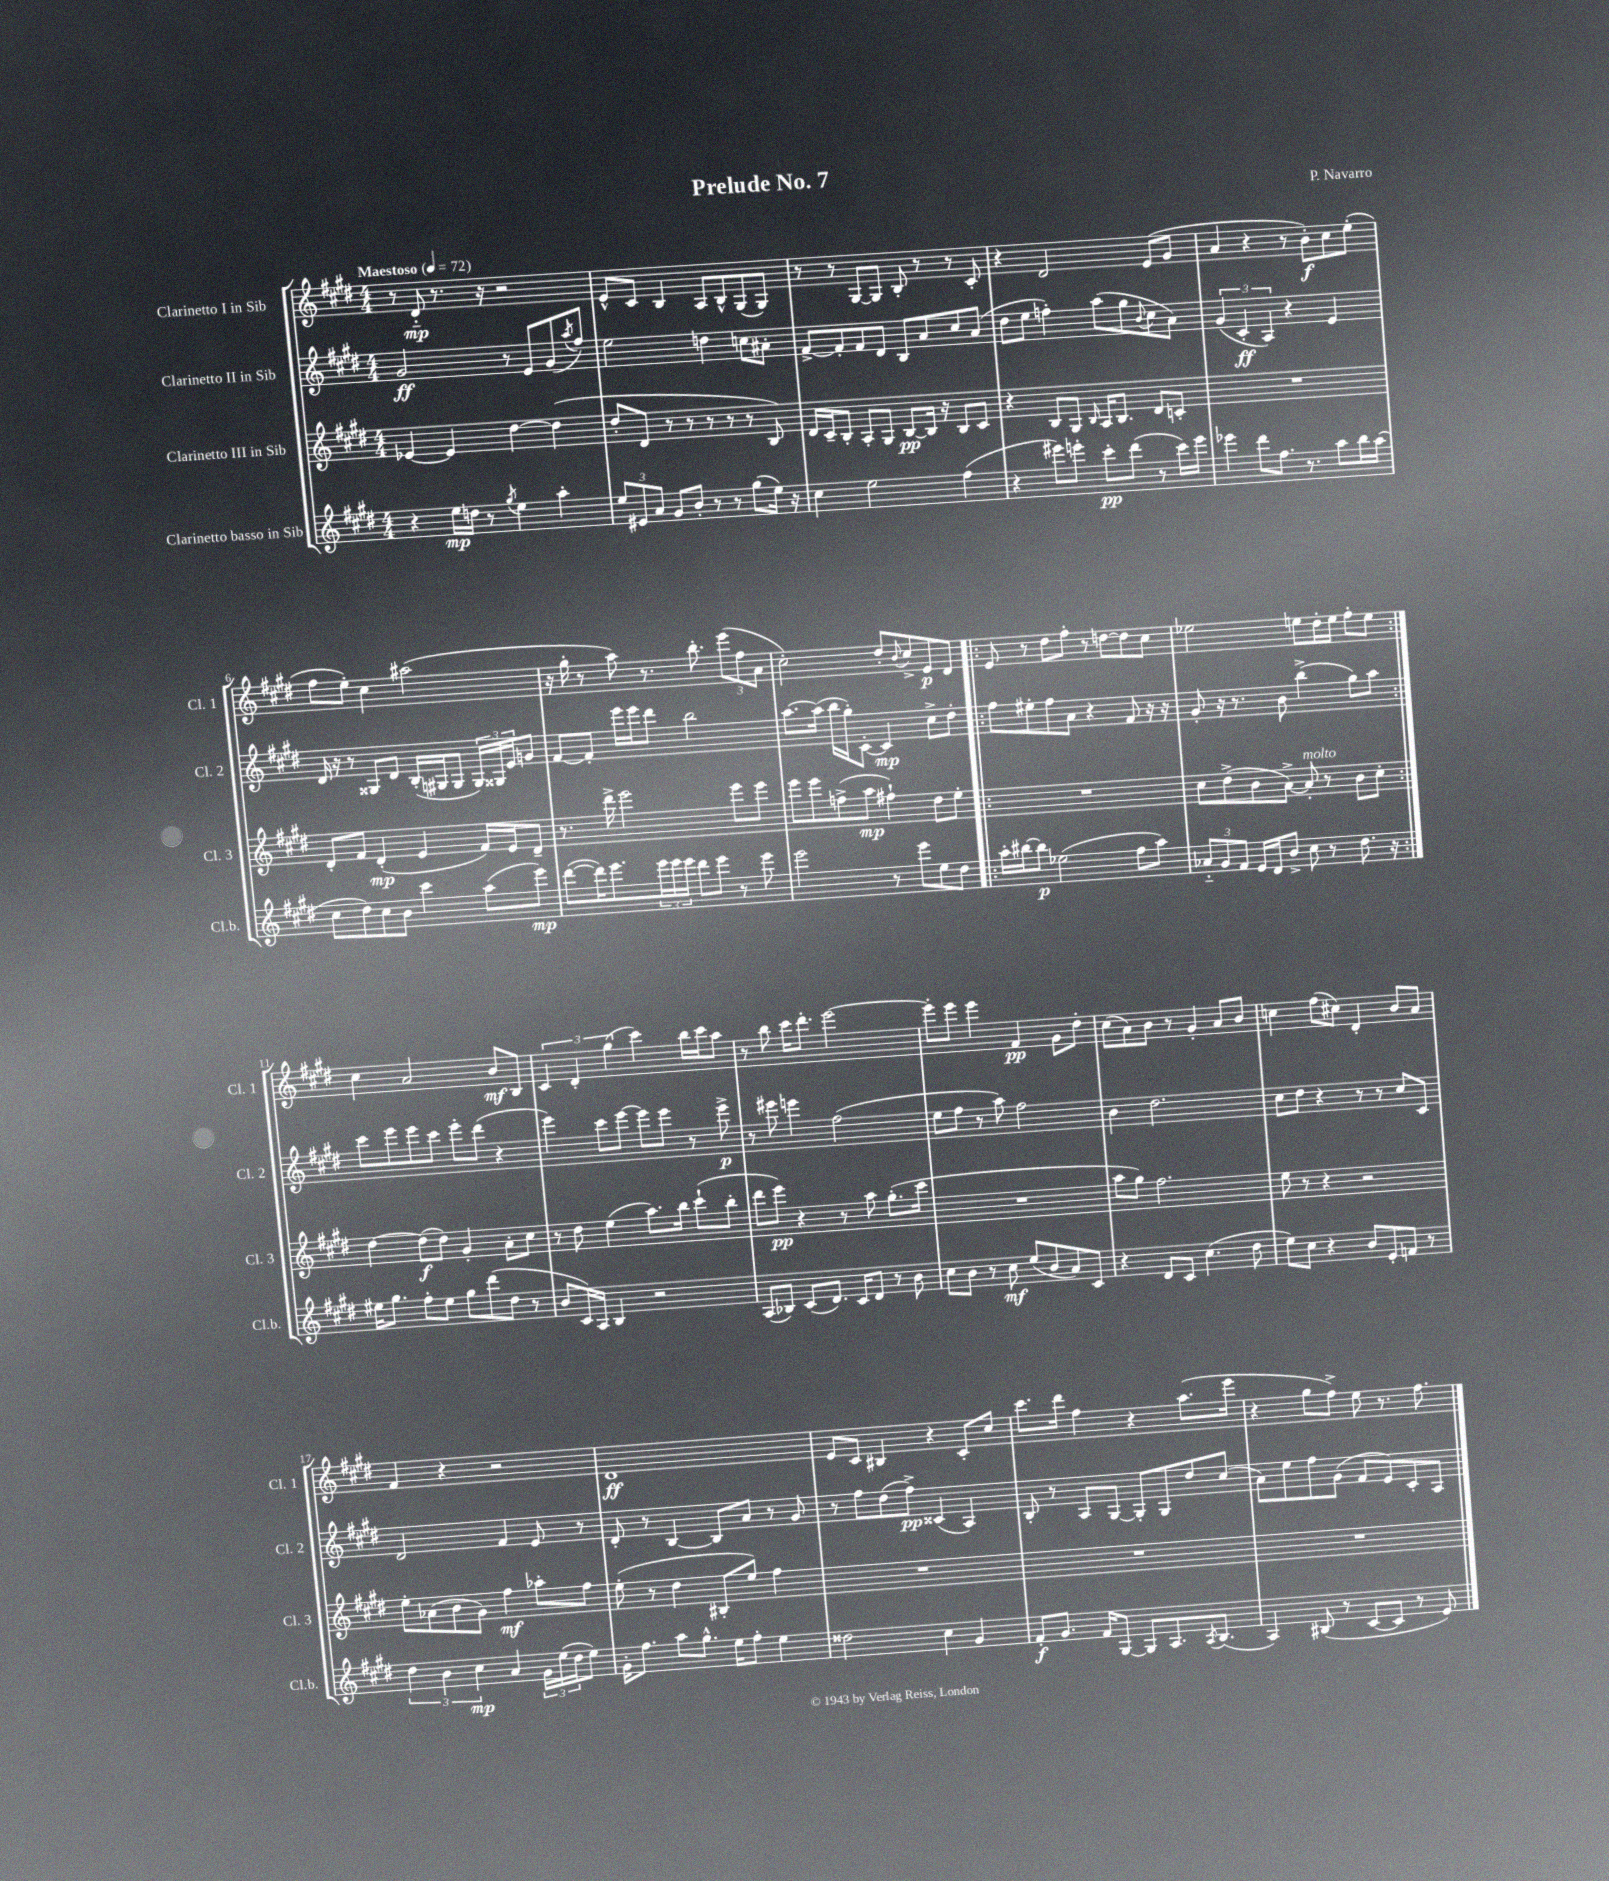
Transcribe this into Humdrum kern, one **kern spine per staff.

**kern	**kern	**kern	**kern
*staff4	*staff3	*staff2	*staff1
*clefG2	*clefG2	*clefG2	*clefG2
*k[f#c#g#d#]	*k[f#c#g#d#]	*k[f#c#g#d#]	*k[f#c#g#d#]
*M4/4	*M4/4	*M4/4	*M4/4
*MM72	*MM72	*MM72	*MM72
4r	[4e-	2g#	8r
.	.	.	8d#'~
16ee	4e-]	.	8.r
16dd	.	.	.
8r	.	.	.
.	.	.	16r
8qgg#	.	.	.
4ee	[4dd#	8r	2r
.	.	8e	.
4aa'	(4dd#]	(8g#	.
.	.	8qaa	.
.	.	8ff#)	.
=	=	=	=
12ee	8dd#'	2ee	8e^^
12e#	.	.	.
.	8d#	.	8c#
12a	.	.	.
8g#	8r	.	4B
8b'	8r	.	.
8r	8r	4dd	8A
8r	8r	.	8B^^
(8gg#	8r	8cc	(8G#
16ee)	8B)	8a#'	8G#)
16r	.	.	.
=	=	=	=
4cc#	16d#	[8f#^	8r
.	16c#~	.	.
.	8B'	8f#']	8r
2ee	8A'	8f#	[8G#
.	8G#	8d#	8G#]
.	[8B	8B	8B'
.	16B]	8a	8r
.	16r	.	.
(4ff#	8B	8cc#	8r
.	8c#	(8a	8c#'
=	=	=	=
4r	4r	8dd#	4r
.	.	8ee	.
8eee#)	8B	4ff')	2d#
8eee'	8G#	.	.
.	16qqB	.	.
8ccc#'	16A	(8aa	.
.	8.B	.	.
(8ddd#	.	8gg#	.
.	.	8qqb	.
8r	8d#	8cc#	(8e
16ccc#)	8c'	8a)	8g#
16eee	.	.	.
=	=	=	=
4eee-	1r	(6g#	4a
.	.	6c#'	.
8ddd#	.	.	4r
.	.	6A)	.
8.ff#	.	.	.
.	.	4r	8r
8.r	.	.	.
.	.	.	8b')
8aa	.	4e	8cc#
16bb	.	.	(8ee'
(16aa	.	.	.
=	=	=	=
8cc#	8d#'	16d#	8ff#
.	.	16r	.
8dd#)	8f#	8r	8ee')
8cc#	(4d#'	8G##	4cc#
8b	.	8d#	.
4ccc#	4e	(16B'	(2aa#
.	.	16G#	.
.	.	8G#	.
(8aa	16f#)	24G#)	.
.	.	24G##	.
.	16e	.	.
.	.	24e	.
8eee)	8d#~	8g	.
=	=	=	=
([8ddd#	8.r	[8f#	16r
.	.	.	16gg#'
16ddd#])	.	8f#']	8r
8.eee	16ddd#^	.	.
.	2eee	16eee	8aa)
.	.	16eee	.
24eee	.	8ddd#	8.r
24eee	.	.	.
24eee	.	.	.
8ddd#	.	2bb	.
.	.	.	8.bb'
8eee	.	.	.
8r	8eee	.	(12eee
.	.	.	12ff#
8eee	8eee	.	.
.	.	.	12a
=	=	=	=
2eee	8eee	[8.aa	2cc#')
.	8eee	.	.
.	.	(16aa]	.
.	(8ff^	16bb	.
.	.	16gg#')	.
.	8aa	[8c#'	.
8r	4ff#`)	4c#]	8dd#'
.	.	.	8qqb
8eee	.	.	8cc#^
8ee	8dd#	8cc#^	8e
8dd#	8ee'	8dd#'	8d#
=!|:	=!|:	=!|:	=!|:
16aa'	1r	8ff#	8e
[16bb#	.	.	.
8bb#]	.	8ee#'	8r
(2ee-	.	8ff#	8dd#
.	.	8a	8ff#'
.	.	4r	8r
.	.	.	[8dd
8ff#	.	8f#	8dd]
8aa)	.	16r	8cc#
.	.	16r	.
=	=	=	=
12a-'~	8cc#	8g#'	2ee-
12g#	.	.	.
.	(8dd#^	16r	.
12f#	.	.	.
.	.	8.r	.
16e	8b	.	.
16d#	.	.	.
8b^	[8a^)	8b	.
8cc#	8a']	(4bb^	8ee
8r	8r	.	16dd#'
.	.	.	16ee
8.dd#	8b	8gg#)	8ff#'
.	8cc#'	8aa	8ee
16r	.	.	.
=:|!	=:|!	=:|!	=:|!
16ee#	[4dd#	8ccc#	4cc#
8.gg#	.	.	.
.	.	8eee	.
8ff#'	(8dd#]	8eee	2a
8ee#	8dd#)	8ccc#	.
8gg#	4g#'	8eee'	.
(8ddd#	.	(8ddd#	.
8dd#	8a'	4r	8b
8r	8cc#	.	8B
=	=	=	=
8b	8r	4eee)	6c#
16c#)	8dd#	.	.
.	.	.	6d#'
16A	.	.	.
4B	(4ee	8ccc#	.
.	.	.	(6gg#
.	.	[8eee	.
2r	8.aa)	8eee]	4ccc#)
.	.	8eee	.
.	16bb	.	.
.	(8ccc#`	8r	16bb
.	.	.	16ccc#
.	8bb'	8eee^	8aa
=	=	=	=
(8A	8ddd#	8r	8r
8B-)	8eee)	8eee#	8bb
(8c#	4r	4eee	16ccc#
.	.	.	8.ddd#'
8.d#)	.	.	.
.	8r	(2ff#	[2eee
16c#	.	.	.
8d#	8aa	.	.
8r	(8.gg#'	.	.
8b	.	.	.
.	16ccc#	.	.
=	=	=	=
8cc#	1r	8ee	8eee']
8b	.	8ff#	8eee
8r	.	8r	4eee
8cc#	.	8aa)	.
(8ee	.	2ff#	4f#
8b	.	.	.
8a)	.	.	8g#
8c#	.	.	8dd#'
=	=	=	=
4r	8aa	4b	(8cc#
.	8gg#)	.	8a)
8d#	2.ff#	2.dd#	8b
8c#	.	.	8r
(4.cc#	.	.	4g#'
.	.	.	8a
8dd#	.	.	8b
=	=	=	=
8ee)	8ee	8cc#	4cc
8cc#	8r	8dd#	.
4r	4r	4r	(8ff#
.	.	.	8cc#)
8b	2r	8r	4d#'
8e'	.	8r	.
8f	.	8cc#	8b
8r	.	8c#	8a
=	=	=	=
6dd#	8ee'	2d#	4f#
.	(8a-	.	.
6b	.	.	.
.	8b	.	4r
6cc#	.	.	.
.	8g#)	.	.
4a	4ff#	4f#	2r
24g#	8aa-'	8e	.
(24ee	.	.	.
24dd#	.	.	.
8ee)	8ff#	8r	.
=	=	=	=
16g#'	(8ee'	8d#'	1d#
8.ff#	.	.	.
.	8r	8r	.
8aa	4dd#	[4B	.
8.gg#^^	.	.	.
.	8B#'	8B]	.
16ee	.	.	.
8ff#'	8ee)	8a	.
4ee	4ff#	8r	.
.	.	8g#	.
=	=	=	=
2dd##	1r	8r	8e
.	.	8ff#	8c#
.	.	(8dd#	4B#
.	.	8ff#^)	.
4cc#	.	(4c##	4r
4g#	.	4A)	8c#'
.	.	.	8cc#
=	=	=	=
8f#'	1r	8B'	8.ccc#
8.g#	.	8r	.
.	.	.	16ddd#
.	.	8A	4ff#
16f#	.	.	.
[8G#	.	[8G#	.
8G#]	.	8G#']	4r
8.A	.	8G#	.
.	.	8dd#	(8.aa
8qA	.	.	.
(8.B	.	.	.
.	.	(8cc#	.
.	.	.	16eee
=	=	=	=
4A)	1r	8a)	4r
.	.	8ee	.
(8B#	.	8ff#	8gg#
8r	.	(8g#	8ff#^)
[8c#	.	8f#	8ee
8c#]	.	8e)	8.r
8r	.	8c#'	.
.	.	.	8.ff#
8e)	.	8A	.
==	==	==	==
*-	*-	*-	*-
